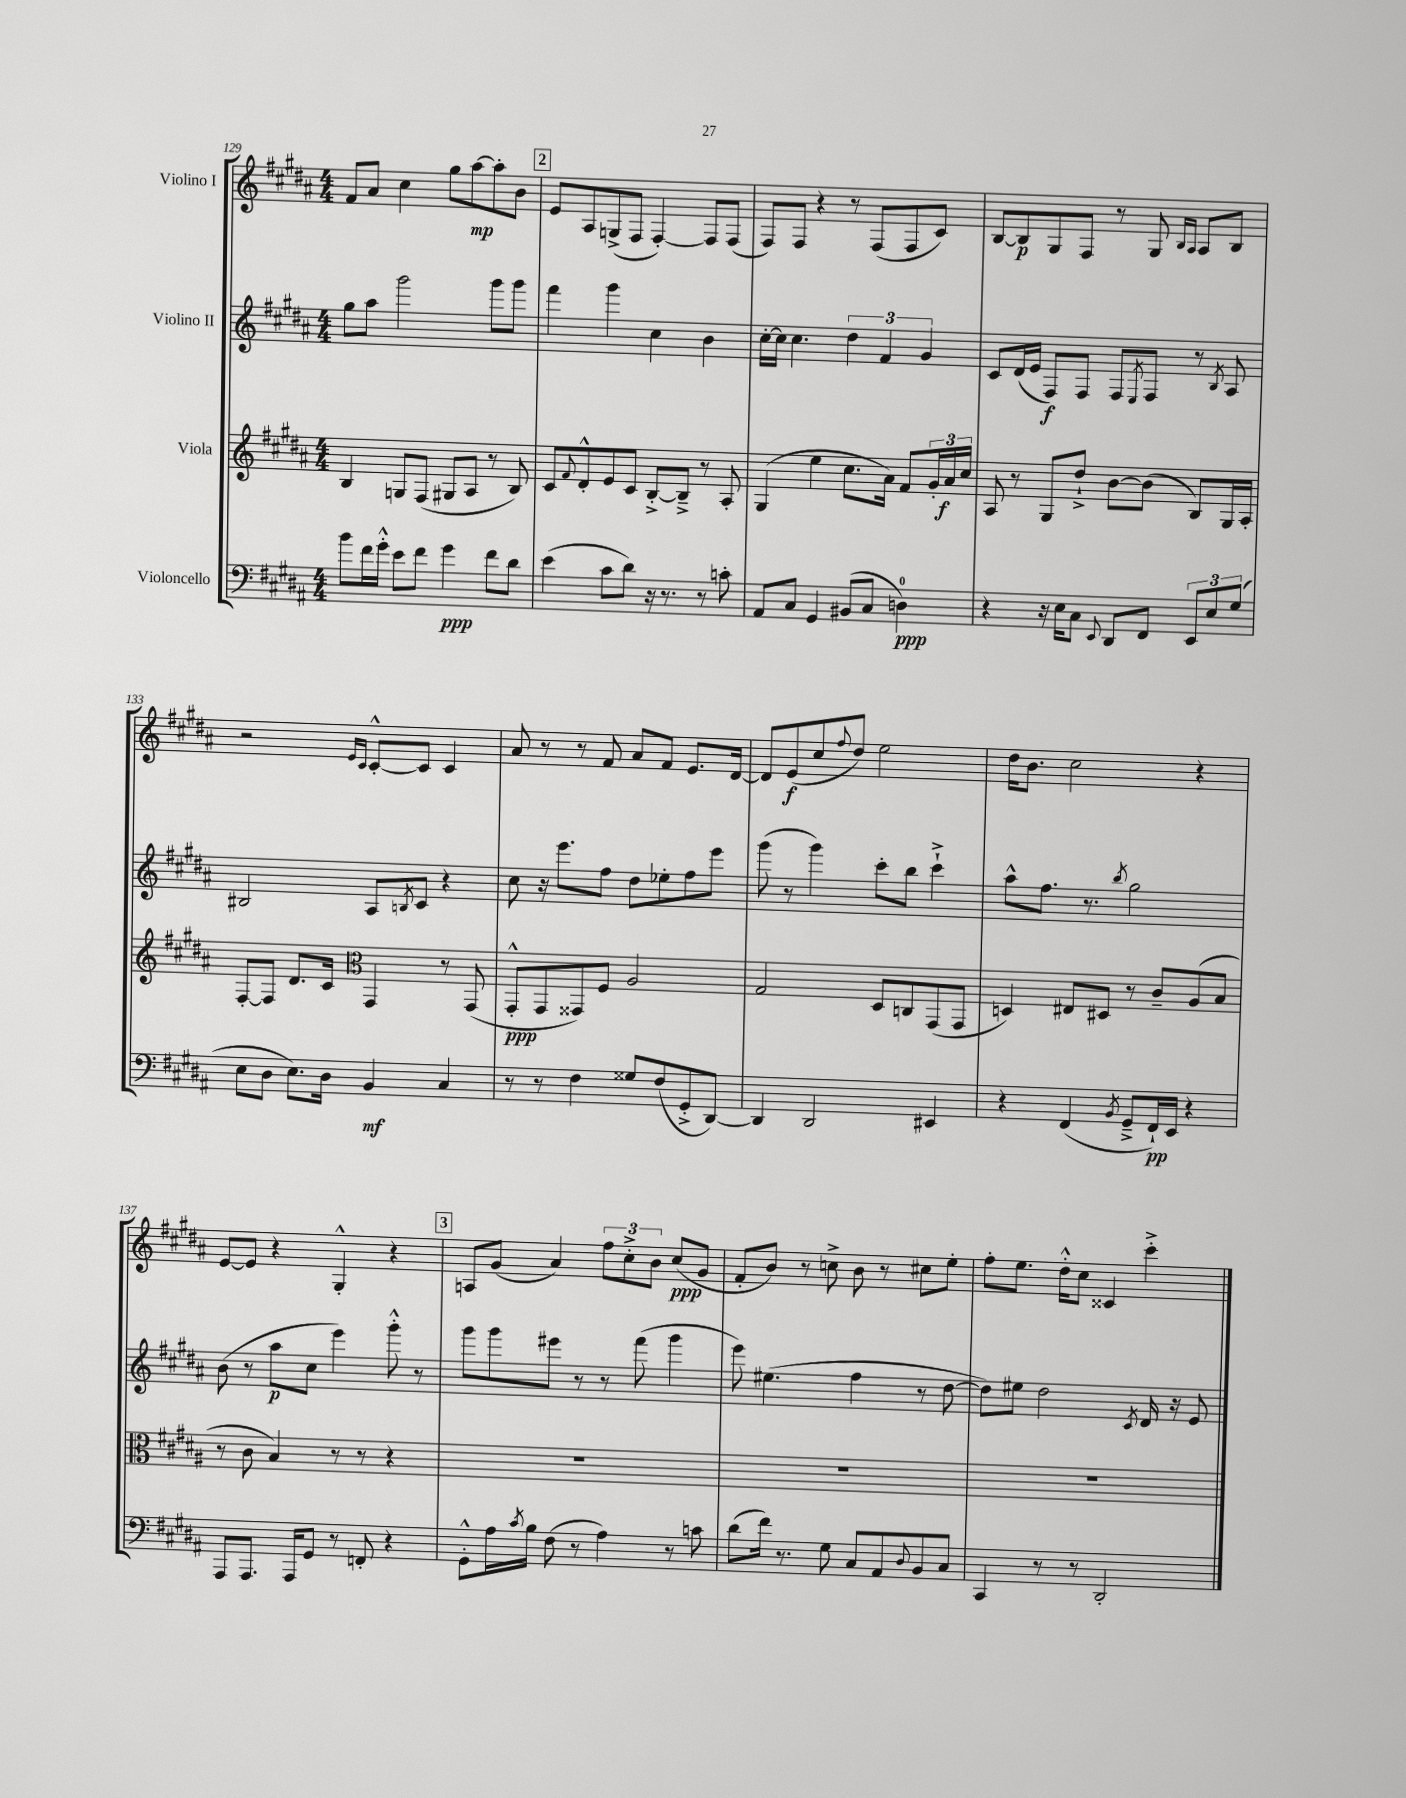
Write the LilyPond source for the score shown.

<<
\new StaffGroup <<
\new Staff = "s0" \with { instrumentName = "Violino I" } {
    \clef treble \key b \major \numericTimeSignature \time 4/4
    fis'8 ais'8 cis''4 gis''8 ais''8~\mp ais''8-. b'8 |
    \mark \markup { \box "2" } e'8 ais8 g8->( fis8 fis4~-.) fis8 fis8( |
    fis8) fis8 r4 r8 fis8( fis8 cis'8) |
    b8~ b8\p gis8 fis8 r8 gis8 \grace { b16 ais16 } ais8 b8 |
    r2 \grace { e'16 cis'16 } cis'8~-.-^ cis'8 cis'4 |
    ais'8 r8 r8 fis'8 ais'8 fis'8 e'8. dis'16~ |
    dis'8 e'8\f( cis''8 \appoggiatura { fis''8 } dis''8) e''2 |
    dis''16 b'8. cis''2 r4 |
    e'8~ e'8 r4 gis4-.-^ r4 |
    \mark \markup { \box "3" } a8 gis'8( ais'4) \tuplet 3/2 { fis''8 cis''8-.-> b'8 } cis''8\ppp( gis'8 |
    fis'8-. b'8) r8 c''8-> b'8 r8 cis''8 e''8-. |
    fis''8-. e''8. dis''16-.-^ cis''8 cisis'4 cis'''4-.-> \bar "|." |
}
\new Staff = "s1" \with { instrumentName = "Violino II" } {
    \clef treble \key b \major \numericTimeSignature \time 4/4
    gis''8 ais''8 gis'''2 gis'''8 gis'''8 |
    \mark \markup { \box "2" } fis'''4 gis'''4 cis''4 b'4 |
    cis''16~-. cis''16 cis''4. \tuplet 3/2 { dis''4 fis'4 gis'4 } |
    cis'8 dis'16( e'16 fis8\f) fis8 fis8 \acciaccatura { e8 } fis8 r8 \acciaccatura { b8 } ais8 |
    bis2 ais8 \acciaccatura { b8 } cis'8 r4 |
    cis''8 r16 e'''8. fis''8 dis''8 ees''8-. fis''8 e'''8 |
    gis'''8( r8 gis'''4) cis'''8-. b''8 cis'''4-!-> |
    ais''8-^ fis''8. r8. \acciaccatura { b''8 } gis''2 |
    b'8( r8 ais''8\p cis''8 e'''4) gis'''8-.-^ r8 |
    \mark \markup { \box "3" } gis'''8 gis'''8 eis'''8 r8 r8 fis'''8( gis'''4 |
    e'''8) eis''4.( fis''4 r8 dis''8~ |
    dis''8) eis''8 dis''2 \acciaccatura { cis'8 } dis'16 r16 e'8 \bar "|." |
}
\new Staff = "s2" \with { instrumentName = "Viola" } {
    \clef treble \key b \major \numericTimeSignature \time 4/4
    b4 g8 fis8( gis8 ais8 r8 b8) |
    \mark \markup { \box "2" } cis'8 \appoggiatura { fis'8 } dis'8-.-^ e'8 cis'8 b8~-.-> b8---> r8 ais8-. |
    gis4( e''4 cis''8. ais'16) fis'8 \tuplet 3/2 { gis'16-. ais'16\f cis''16 } |
    ais8 r8 gis8 dis''8-!-> b'8~ b'8( b8) gis16 ais16-. |
    fis8~-. fis8 dis'8. cis'16 \clef alto gis,4 r8 gis,8( |
    gis,8-.-^\ppp gis,8 gisis,8) fis8 ais2 |
    gis2 dis8 c8 gis,8( gis,8 |
    d4) eis8 dis8 r8 cis'8-- ais8( b8 |
    r8 cis'8 b4) r8 r8 r4 |
    \mark \markup { \box "3" } R1 |
    R1 |
    R1 \bar "|." |
}
\new Staff = "s3" \with { instrumentName = "Violoncello" } {
    \clef bass \key b \major \numericTimeSignature \time 4/4
    b'8 fis'16 gis'16-.-^ e'8 fis'8 gis'4\ppp fis'8 dis'8 |
    \mark \markup { \box "2" } e'4( cis'8 dis'8) r16 r8. r8 c'8-. |
    ais,8 cis8 gis,4 bis,8( cis8 d4-0\ppp) |
    r4 r16 e16 cis8 \appoggiatura { e,8 } dis,8 fis,8 \tuplet 3/2 { e,8 e8 gis8( } |
    e8 dis8 e8.) dis16 b,4\mf cis4 |
    r8 r8 fis4 gisis8 fis8( gis,8-.-> dis,8~) |
    dis,4 dis,2 eis,4 |
    r4 fis,4( \acciaccatura { b,8 } gis,8---> fis,16-!\pp) e,16 r4 |
    ais,,8 ais,,8. ais,,16 gis,8 r8 f,8-. r4 |
    \mark \markup { \box "3" } gis,8-.-^ ais16 \acciaccatura { cis'8 } b16 fis8( r8 ais4) r8 c'8 |
    dis'8( fis'16) r8. gis8 cis8 ais,8 \appoggiatura { dis8 } b,8 cis8 |
    cis,4 r8 r8 dis,2-. \bar "|." |
}
>>
>>
\layout { \context { \Score currentBarNumber = #129 } }
